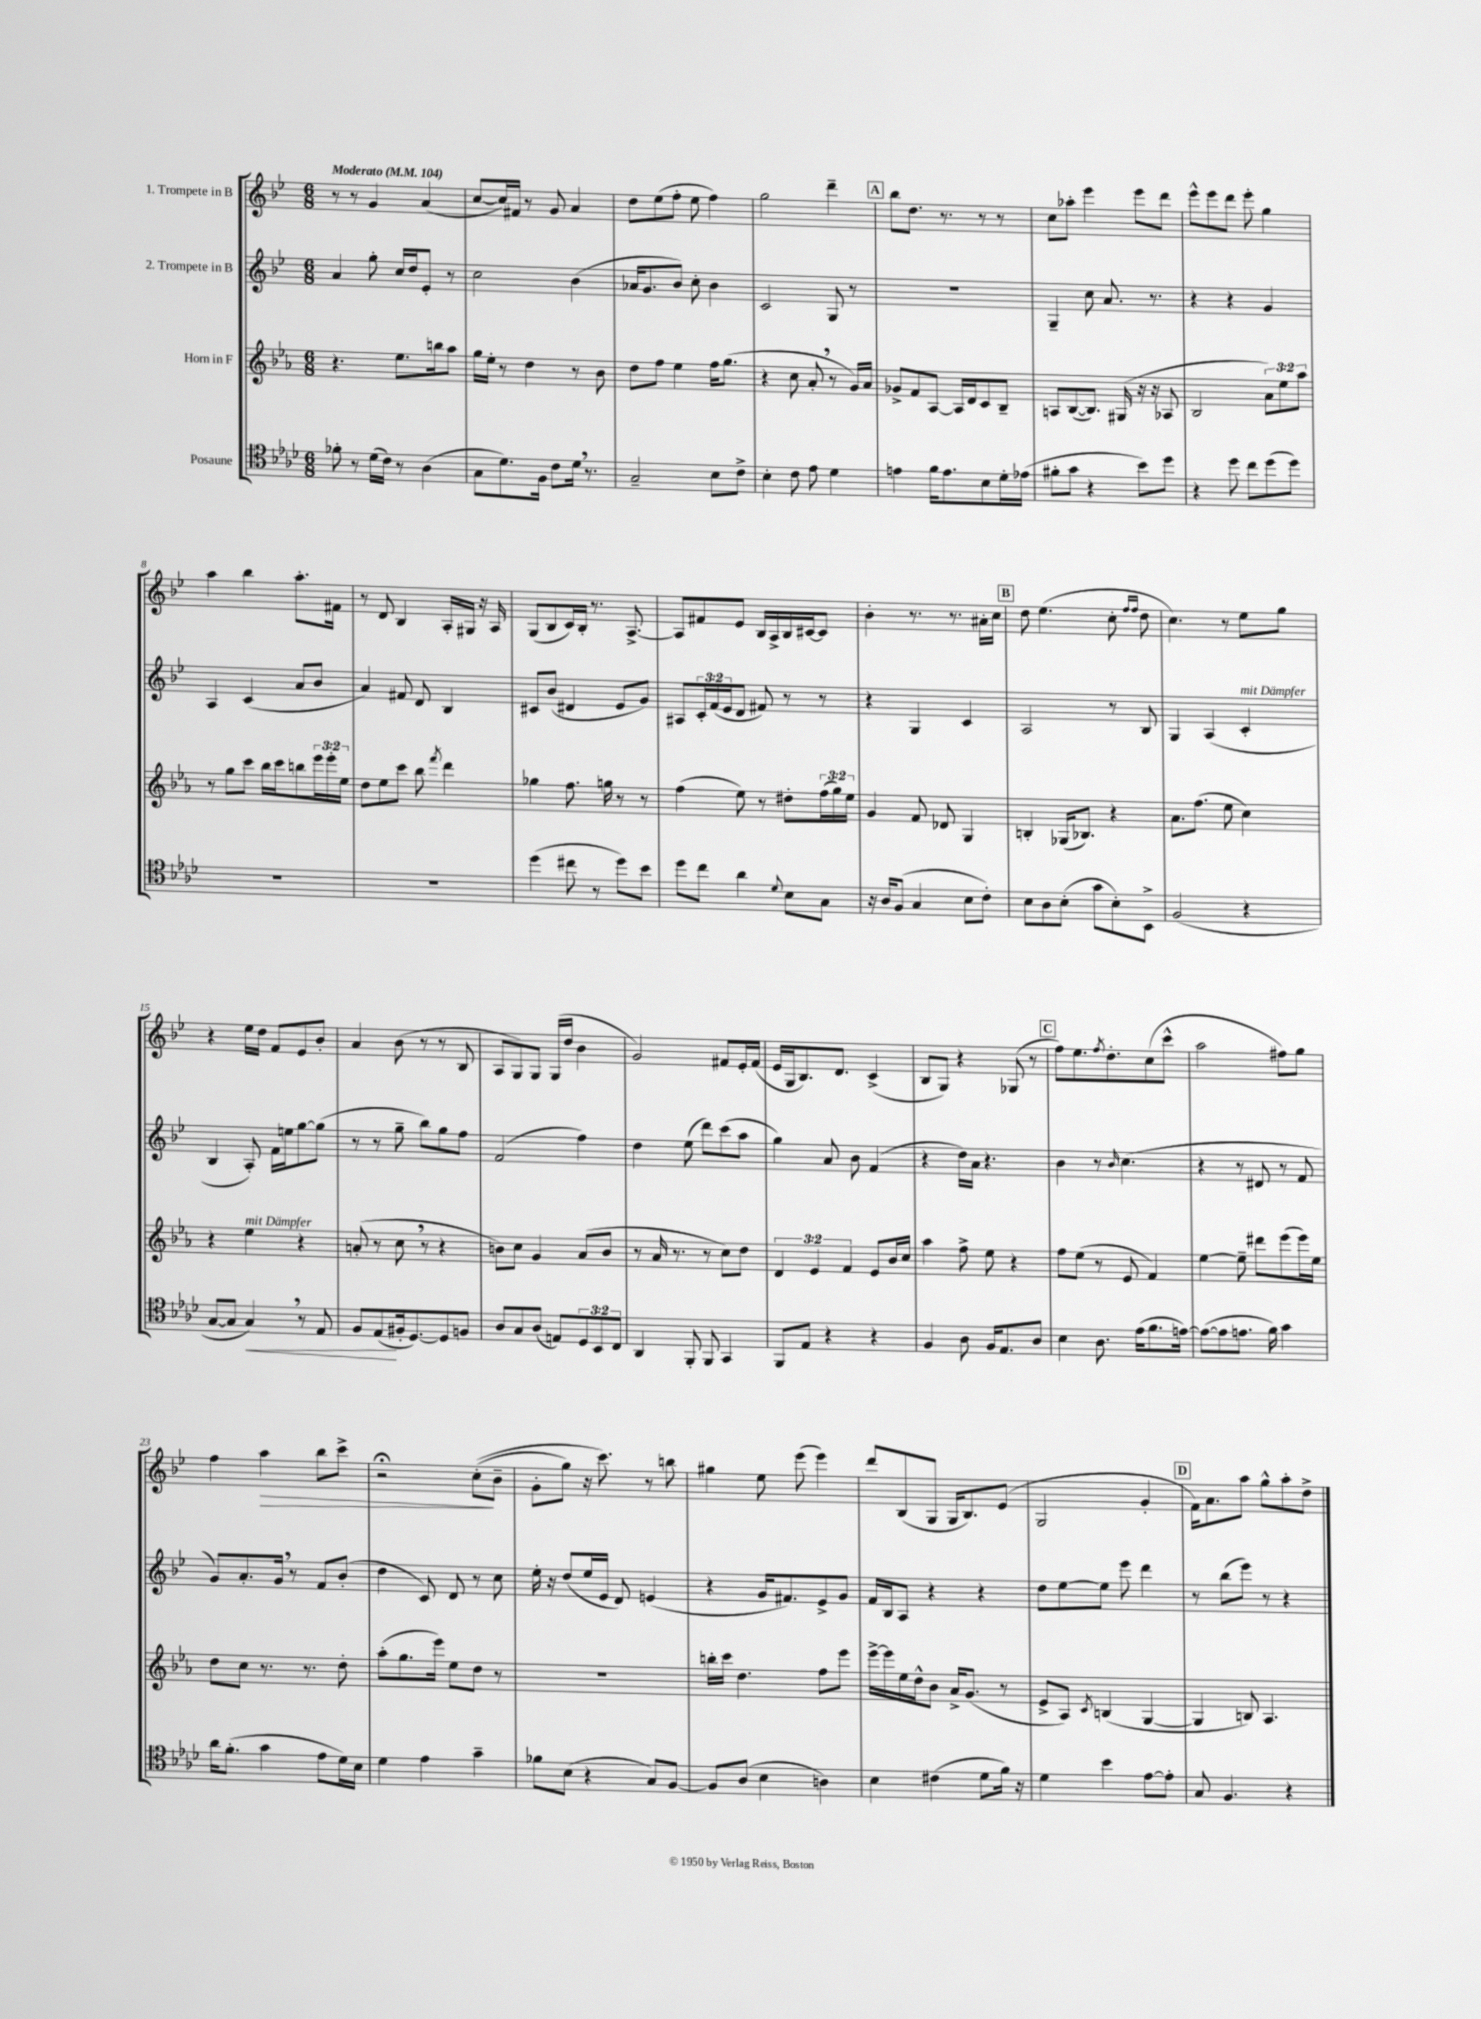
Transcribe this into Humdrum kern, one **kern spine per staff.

**kern	**dynam	**kern	**kern	**kern	**dynam
*part4	*part4	*part3	*part2	*part1	*part1
*staff4	*staff4	*staff3	*staff2	*staff1	*staff1
*I"Posaune	*	*I"Horn in F	*I"2. Trompete in B	*I"1. Trompete in B	*
*clefC4	*	*clefG2	*clefG2	*clefG2	*
*k[b-e-a-d-]	*	*k[b-e-a-]	*k[b-e-]	*k[b-e-]	*
*M6/8	*	*M6/8	*M6/8	*M6/8	*
*MM104	*	*MM104	*MM104	*MM104	*
=1	=1	=1	=1	=1	=1
!	!	!	!	!LO:TX:a:B:t=Moderato	!
8f-X'\	.	4.r	4a/	8r	.
8r	.	.	.	8r	.
(16d-\LL	.	.	8gg'\	4g/	.
16c\JJ)	.	.	.	.	.
8r	.	8.ee-\L	16cc/LL	.	.
.	.	.	16dd/J	.	.
(4A-\	.	.	8e-'/J	(4a/	.
.	.	16bbn\k	.	.	.
.	.	8aa-\J	8r	.	.
=2	=2	=2	=2	=2	=2
8G\L	.	16gg\LL	2cc\	[8cc/L	.
.	.	16ee-'\JJ	.	.	.
8.d-\)	.	8r	.	16cc/L])	.
.	.	.	.	16f#X/JJ	.
.	.	4dd\	.	8r	.
16F\Jk	.	.	.	.	.
8c\L	.	.	.	8g/	.
16d-,\Jk	.	8r	(4b-\	4a/	.
8.r	.	.	.	.	.
.	.	8b-\	.	.	.
=3	=3	=3	=3	=3	=3
2G~/	.	8dd\L	16a-X/KL	8dd\L	.
.	.	.	8.g/	.	.
.	.	8ff\J	.	(8ee-\	.
.	.	4ee-\	8b-/J)	8ff'\J	.
.	.	.	8cc'\	8ee-\	.
8B-\L	.	16ff\KL	4b-\	4ff\)	.
.	.	(8.gg\J	.	.	.
8c^\J	.	.	.	.	.
=4	=4	=4	=4	=4	=4
4B-'\	.	4r	2c/	2gg\	.
8c\	.	8cc\	.	.	.
8e-\	.	8a-',/	.	.	.
4d-\	.	8r	8G/	4ddd~\	.
.	.	16g/LL)	8r	.	.
.	.	16a-/JJ	.	.	.
!!LO:REH:place=s1:t=A
=5	=5	=5	=5	=5	=5
4en\	.	8g-X^/L	2.r	8bb-\L	.
.	.	8f/	.	8.dd\J	.
16f\KL	.	[8A-/J	.	.	.
8.e\	.	.	.	8.r	.
.	.	16A-/LL]	.	.	.
.	.	16d/J	.	.	.
8B-\	.	8c/	.	8r	.
16d-'\L	.	8B-~/J	.	8r	.
(16e-X\JJ	.	.	.	.	.
=6	=6	=6	=6	=6	=6
8f#X'\L	.	8An/L	4G~/	8cc\L	.
8g\J	.	([8B-/	.	8aa-X'\J	.
4r	.	8.B-/J])	8cc\	4eee-\	.
.	.	.	8.a/	.	.
.	.	(16G#X/	.	.	.
8b-\L)	.	16r	.	8eee-\L	.
.	.	16r	8.r	.	.
8dd-\J	.	8A-X/	.	8ddd\J	.
=7	=7	=7	=7	=7	=7
4r	.	2B-/	4r	8eee-^^\L	.
.	.	.	.	8eee-\	.
8dd-\	.	.	4r	8ddd\J	.
8cc\L	.	.	.	8eee-'\	.
(8dd-\	.	12a-\L)	4g/	4gg\	.
.	.	12ee-\	.	.	.
8dd-\J)	.	.	.	.	.
.	.	12aa-\J	.	.	.
!!LO:LB:g=z
=8	=8	=8	=8	=8	=8
2.r	.	8r	4A/	4aa\	.
.	.	8gg\L	.	.	.
.	.	8ccc\J	(4c/	4bb-\	.
.	.	16bb-\LL	.	.	.
.	.	16ccc\J	.	.	.
.	.	8bbn\	8a/L	8.aa'\L	.
.	.	24eee-\L	8b-/J	.	.
.	.	24eee-'\	.	.	.
.	.	.	.	16f#X\Jk	.
.	.	24ee-\JJ	.	.	.
=9	=9	=9	=9	=9	=9
2.r	.	8dd\L	4a/)	8r	.
.	.	8ee-\	.	8d/	.
.	.	8ccc\J	8f#X/	4B-/	.
.	.	8bb-\	8d/	.	.
.	.	8qfff/	.	.	.
.	.	4ddd\	4B-/	16A'/LL	.
.	.	.	.	16G#X/JJ	.
.	.	.	.	16r	.
.	.	.	.	16A/	.
=10	=10	=10	=10	=10	=10
(4dd-\	.	4gg-X\	8c#X/L	(8G/L	.
.	.	.	(8b-/J	8B-/	.
8cc#X\	.	8.ff\	4d#X/	16c/L)	.
.	.	.	.	16B-'/JJ	.
8r	.	.	.	8.r	.
.	.	16ggn\	.	.	.
8dd-\L)	.	8r	8e-/L	.	.
.	.	.	.	[8.A^/	.
8b-\J	.	8r	8g/J)	.	.
=11	=11	=11	=11	=11	=11
8dd-\L	.	(4ff\	8A#X/L	8A/L]	.
8cc\J	.	.	24c'/L	8f#X/	.
.	.	.	(24f/	.	.
.	.	.	24e-/J	.	.
4a-\	.	8ee-\)	8d/J	8e-/J	.
.	.	8r	8f#X/)	16B-/LL	.
.	.	.	.	16A^/	.
8qqd-/	.	.	.	.	.
8B-\L	.	8dd#X'\L	8r	16B-/	.
.	.	.	.	[16c#X/J	.
8G\J	.	(24ff\L	8r	8c#/J]	.
.	.	24gg\)	.	.	.
.	.	24ee-\JJ	.	.	.
=12	=12	=12	=12	=12	=12
16r	.	4g/	4r	4b-'\	.
16A-/KL	.	.	.	.	.
(8F/J	.	.	.	.	.
4G/	.	8f/	4G/	8.r	.
.	.	8d-X/	.	.	.
.	.	.	.	8.r	.
8B-\L	.	4G/	4c/	.	.
8c'\J)	.	.	.	16a#X'\LL	.
.	.	.	.	16cc\JJ	.
!!LO:REH:place=s1:t=B
=13	=13	=13	=13	=13	=13
8B-\L	.	4Bn'/	2A/	8dd\	.
8A-\	.	.	.	(4.ee-\	.
(8B-'\J	.	(16G-X/KL	.	.	.
.	.	8.B-X/J)	.	.	.
8g\L	.	.	.	.	.
8B-'\)	.	4r	8r	8cc'\	.
.	.	.	.	16qqff/LL	.
.	.	.	.	16qqff/JJ	.
8BB-^\J	.	.	8B-/	8dd\	.
=14	=14	=14	=14	=14	=14
(2F/	.	8.a-\L	4G/	4.cc\)	.
.	.	(8.ff\J	.	.	.
.	.	.	(4A/	.	.
.	.	8ee-\	.	8r	.
!	!	!	!LO:TX:a:i:t=mit Dämpfer	!	!
4r	.	4cc\)	4c'/	8ee-\L	.
.	.	.	.	8gg\J	.
!!LO:LB:g=z
=15	=15	=15	=15	=15	=15
[8G/L	.	4r	4B-/	4r	.
8G/J]	.	.	.	.	.
!	!	!LO:TX:a:i:t=mit Dämpfer	!	!	!
!	!LO:HP:b	!	!	!	!
4G,/)	<	4ee-\	8A'/)	16ee-\LL	.
.	.	.	.	16dd\JJ	.
.	.	.	16f\LL	8f/L	.
.	.	.	16een\J	.	.
8r	.	4r	[8gg\	8e-/	.
8E-/	.	.	(8gg\J]	8b-'/J	.
=16	=16	=16	=16	=16	=16
8F/L	.	(8an'/	8r	4a/	.
(8E-/	.	8r	8r	.	.
16F#X'/k	[	8cc,\	8gg~\	(8b-\	.
[8.D-/)	.	.	.	.	.
.	.	8r	8bb-\L)	8r	.
8D-/]	.	4r	8gg\	8r	.
8Fn/J	.	.	8ff\J	8B-/	.
=17	=17	=17	=17	=17	=17
8A-/L	.	8bn\L)	(2f/	8A/L	.
8G/	.	8cc\J	.	8G/)	.
(8A-/J	.	4g/	.	8G/J	.
8En/L)	.	.	.	(16G/LL	.
.	.	.	.	16dd/JJ	.
12D-/	.	(8a-/L	4ff\)	4b-\	.
12BB-/	.	.	.	.	.
.	.	8b/J	.	.	.
12C/J	.	.	.	.	.
=18	=18	=18	=18	=18	=18
4AA-/	.	8r	4dd\	2g/)	.
.	.	16a-/	.	.	.
.	.	8.r	.	.	.
8FF'/	.	.	(8ee-\	.	.
8FF/	.	8r	8ddd\L)	.	.
4GG/	.	8cc\L)	(8ccc\	8f#X/L	.
.	.	8dd\J	8aa\J	16e-'/L	.
.	.	.	.	(16f#/JJ	.
=19	=19	=19	=19	=19	=19
8FF/L	.	6d/	4gg\)	16e-/LL	.
.	.	.	.	16G/J	.
8E-/J	.	.	.	8.B-/)	.
.	.	6e-/	.	.	.
4r	.	.	8a/	.	.
.	.	.	.	8.d/J	.
.	.	6f/	.	.	.
.	.	.	8b-\	.	.
4r	.	8e-/L	(4f/	(4c^/	.
.	.	16b-/L	.	.	.
.	.	16cc/JJ	.	.	.
=20	=20	=20	=20	=20	=20
4F/	.	4aa-\	4r	8B-/L	.
.	.	.	.	8G/J)	.
8A-\	.	8ff^\	16dd\LL)	4r	.
.	.	.	16a\JJ	.	.
16F/KL	.	8ee-\	4.r	.	.
8.E-/	.	.	.	.	.
.	.	4r	.	(8G-X/	.
8A-/J	.	.	.	8r	.
!!LO:REH:place=s1:t=C
=21	=21	=21	=21	=21	=21
4B-\	.	8ff\L	4b-\	8ff\L)	.
.	.	(8ee-\J	.	8.ee-\	.
8.A-\	.	8r	8r	.	.
.	.	.	.	8qff/	.
.	.	.	.	8.dd'\	.
.	.	.	16qqb-/	.	.
.	.	8e-/	(4.cc\	.	.
(16e-\KL	.	.	.	.	.
8.f\	.	4f/)	.	(8cc\	.
.	.	.	.	8ccc^^\J	.
[16en\Jk)	.	.	.	.	.
=22	=22	=22	=22	=22	=22
(8e\L_	.	[4ee-\	4r	2aa\	.
8e\]	.	.	.	.	.
8.en\J	.	8ee-~\]	8r	.	.
.	.	8ddd#X\L	8d#X/	.	.
16f\)	.	.	.	.	.
4g\	.	(8eee-\	8r	8ff#X\L)	.
.	.	16eee-\L)	8f/	8gg\J	.
.	.	16ee-\JJ	.	.	.
!!LO:LB:g=z
=23	=23	=23	=23	=23	=23
16a-\KL	.	8dd\L	8g/L)	4ff\	.
(8.f'\J	.	.	.	.	.
.	.	8cc\J	8.a'/	.	.
!	!	!	!	!	!LO:HP:b
4g\	.	8.r	.	4aa\	>
.	.	.	16g,/Jk	.	.
.	.	.	8r	.	.
.	.	8.r	.	.	.
8e-\L	.	.	8f/L	8bb-\L	.
16d-\L)	.	8dd'\	(8b-'/J	8ccc^\J	.
16B-\JJ	.	.	.	.	.
=24	=24	=24	=24	=24	=24
4d-\	.	(8aa-'\L	4dd\	2r;<	.
.	.	8.gg\	.	.	.
4e-\	.	.	8c/)	.	.
.	.	16eee-\Jk)	.	.	.
.	.	8ee-\L	8d/	.	.
4g~\	.	8dd\J	8r	((8cc'\L	.
.	.	8r	8cc\	8b-~\J	]
=25	=25	=25	=25	=25	=25
8f-X\L	.	2.r	16ee-'\	8g'\L	.
.	.	.	16r	.	.
(8B-\J	.	.	(8dd/L	8gg\J)	.
4r	.	.	16ee-/L	16r	.
.	.	.	16e-/JJ	8.ccc\)	.
.	.	.	8d/)	.	.
8G/L)	.	.	(4en/	8r	.
[8F/J	.	.	.	8bbn\	.
=26	=26	=26	=26	=26	=26
8F/L]	.	16bbn'\LL	4r	4gg#X\	.
.	.	16ccc\JJ	.	.	.
(8A-/J	.	4.dd\	.	.	.
4B-\	.	.	16g/KL	8ee-\	.
.	.	.	8.f#X/)	.	.
.	.	.	.	(8eee-\	.
4An\)	.	8ff\L	8e-^/	4eee-\)	.
.	.	8eee-\J	8g/J	.	.
=27	=27	=27	=27	=27	=27
4B-\	.	[16eee-^\LL	16f/LL	8ddd/L	.
.	.	16eee-\]	16B-/J	.	.
.	.	16ee-\	8A/J	(8B-/	.
.	.	16dd^^\J	.	.	.
(4c#X\	.	8b-\J	4r	8G/J	.
.	.	16a-^/KL	.	16G/KL	.
.	.	(8.g/J	.	8.B-/)	.
8d-\L	.	.	4r	.	.
16f\Jk)	.	8r	.	(8e-/J	.
16r	.	.	.	.	.
=28	=28	=28	=28	=28	=28
4d-\	.	8e-^/L	8dd\L	2G/	.
.	.	8A-/J)	[8ee-\	.	.
.	.	8qc/	.	.	.
4b-\	.	(4Bn/	8ee-\J]	.	.
.	.	.	8eee-\	.	.
[8e-\L	.	[4G/	4ddd\	4g'/	.
8e-'\J]	.	.	.	.	.
!!LO:REH:place=s1:t=D
=29	=29	=29	=29	=29	=29
8G/	.	4G/]	8r	16f\KL)	.
.	.	.	.	8.a\	.
4.F/	.	.	(8bb-\L	.	.
.	.	8Bn/)	8eee-\J)	8aa\J	.
.	.	4.A-/	8r	8gg^^\L	.
4r	.	.	4r	8aa'\	.
.	.	.	.	8dd^\J	.
==	==	==	==	==	==
*-	*-	*-	*-	*-	*-
